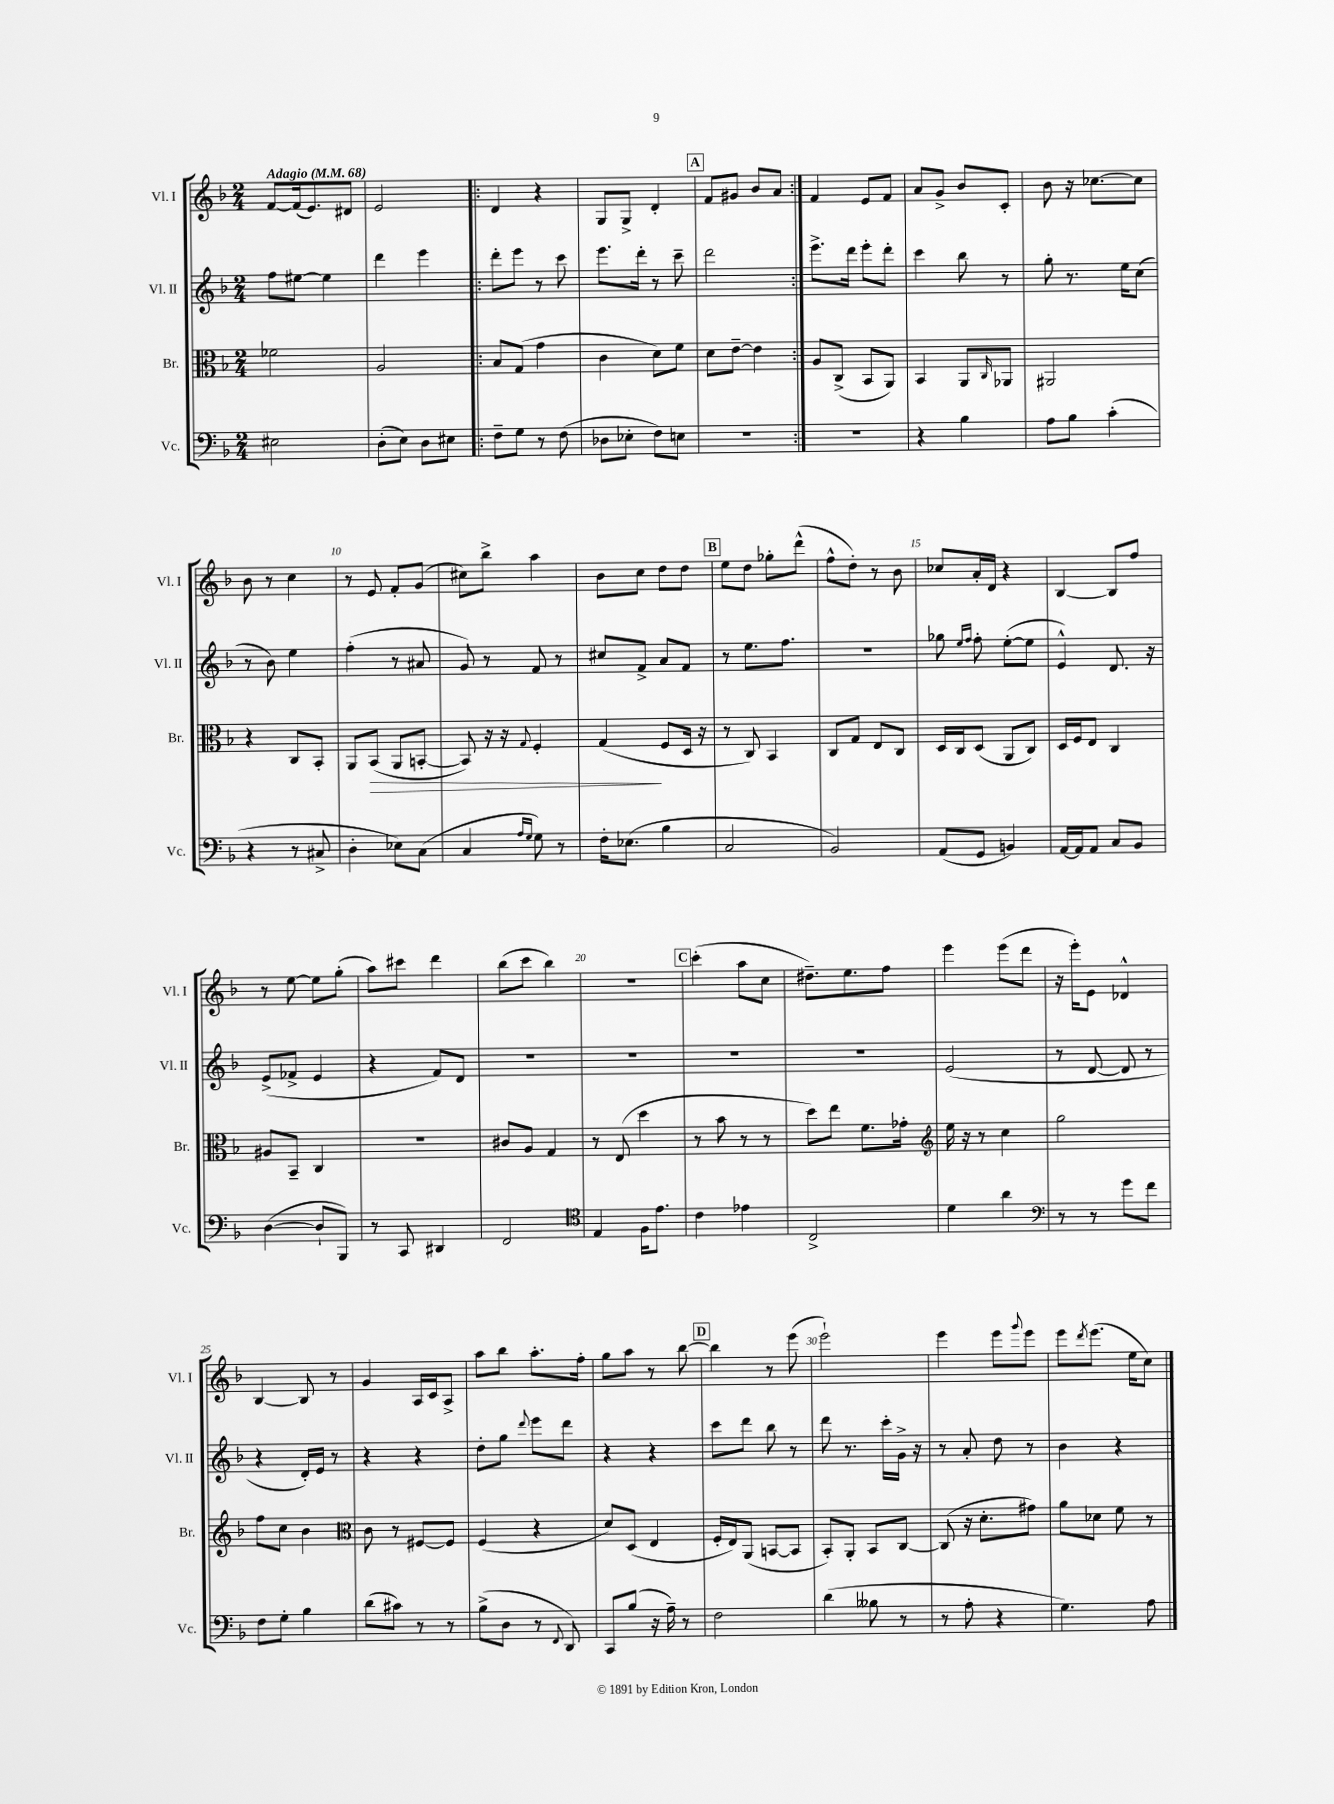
<<
\new StaffGroup <<
\new Staff = "s0" \with { instrumentName = "Vl. I" shortInstrumentName = "Vl. I" } {
    \clef treble \key f \major \numericTimeSignature \time 2/4 \tempo "Adagio" 4 = 68
    f'8~ f'16( e'8.) dis'8 |
    e'2 |
    \repeat volta 2 { d'4 r4 |
    g8 g8-> d'4-. |
    \mark \markup { \box "A" } f'8 gis'8 bes'8 a'8 | }
    f'4 e'8 f'8 |
    a'8 g'8-> bes'8 c'8-. |
    bes'8 r16 ces''8.~ ces''8 |
    bes'8 r8 c''4 |
    r8 e'8 f'8-. g'8( |
    cis''8) bes''8-> a''4 |
    bes'8 c''8 d''8 d''8 |
    \mark \markup { \box "B" } e''8 d''8 ges''8-. d'''8-^( |
    f''8-^ d''8-.) r8 bes'8 |
    ces''8 a'16-. d'16 r4 |
    bes4~ bes8 f''8 |
    r8 e''8~ e''8 g''8-.( |
    a''8) cis'''8 d'''4 |
    bes''8( c'''8 bes''4) |
    R2 |
    \mark \markup { \box "C" } c'''4-.( a''8 c''8 |
    dis''8.--) e''8. f''8 |
    e'''4 e'''8( d'''8 |
    r16 e'''16-.) e'8 des'4-^ |
    bes4~ bes8 r8 |
    g'4 a16 c'16 a8-> |
    a''8 bes''8 a''8.-. f''16-. |
    g''8 a''8 r8 bes''8~ |
    \mark \markup { \box "D" } bes''4 r8 e'''8( |
    e'''2-!) |
    e'''4 e'''8 \appoggiatura { g'''8 } e'''8 |
    e'''8 \acciaccatura { d'''8 } e'''8.( e''16 c''8) \bar "|." |
}
\new Staff = "s1" \with { instrumentName = "Vl. II" shortInstrumentName = "Vl. II" } {
    \clef treble \key f \major \numericTimeSignature \time 2/4
    f''8 eis''8~ eis''4 |
    d'''4 e'''4 |
    \repeat volta 2 { d'''8-. e'''8 r8 c'''8 |
    e'''8. d'''16-. r8 c'''8-- |
    \mark \markup { \box "A" } d'''2 | }
    e'''8.-> d'''16 e'''8-. d'''8-. |
    c'''4 bes''8 r8 |
    g''8-. r8. e''16 c''8( |
    r8 bes'8) e''4 |
    f''4-.( r8 ais'8 |
    g'8) r8 f'8 r8 |
    cis''8 f'8-> a'8 f'8 |
    \mark \markup { \box "B" } r8 e''8. f''8. |
    R2 |
    ges''8 \grace { e''16 f''16 } f''8-. e''8~-.( e''8 |
    e'4-^) d'8. r16 |
    e'8->( fes'8-> e'4 |
    r4 f'8) d'8 |
    R2 |
    R2 |
    \mark \markup { \box "C" } R2 |
    R2 |
    e'2( |
    r8 d'8~ d'8 r8 |
    r4 d'16-.) e'16 r8 |
    r4 r4 |
    d''8-. g''8 \appoggiatura { d'''8 } e'''8 d'''8 |
    r4 r4 |
    \mark \markup { \box "D" } c'''8 d'''8 bes''8 r8 |
    d'''8 r8. c'''16-. g'16-> r16 |
    r8 a'8-. d''8 r8 |
    bes'4 r4 \bar "|." |
}
\new Staff = "s2" \with { instrumentName = "Br." shortInstrumentName = "Br." } {
    \clef alto \key f \major \numericTimeSignature \time 2/4
    fes'2 |
    a2 |
    \repeat volta 2 { bes8 g8( g'4 |
    c'4 d'8) f'8 |
    \mark \markup { \box "A" } d'8 e'8~-- e'4 | }
    a8 c8->( bes,8 a,8) |
    bes,4 a,8 \grace { c16 } aes,8 |
    ais,2 |
    r4 c8 bes,8-. |
    a,8 bes,8\>( a,8 b,8~-. |
    b,8) r16 r16 \appoggiatura { g8 } f4-. |
    g4\!( f8 d16 r16 |
    \mark \markup { \box "B" } r8 c8) bes,4 |
    c8 g8 e8 c8 |
    d16 c16 d8( a,8 c8) |
    d16 f16 e8 c4 |
    ais8 bes,8-- c4 |
    r2 |
    cis'8 a8 g4 |
    r8 e8( d''4 |
    \mark \markup { \box "C" } r8 bes'8 r8 r8 |
    d''8) e''8 f'8. ges'16-. |
    \clef treble e''16 r16 r8 c''4 |
    g''2 |
    f''8 c''8 bes'4 |
    \clef alto c'8 r8 fis8~ fis8 |
    f4( r4 |
    d'8) d8( e4 |
    \mark \markup { \box "D" } f16-. e16) a,8( b,8~ b,8 |
    bes,8-.) a,8-. bes,8 c8~ |
    c8( r16 d'8.-. gis'8) |
    a'8 des'8 f'8 r8 \bar "|." |
}
\new Staff = "s3" \with { instrumentName = "Vc." shortInstrumentName = "Vc." } {
    \clef bass \key f \major \numericTimeSignature \time 2/4
    eis2 |
    d8-.( e8) d8 eis8 |
    \repeat volta 2 { f8-- g8 r8 f8( |
    des8 ees8-. f8) e8 |
    \mark \markup { \box "A" } R2 | }
    R2 |
    r4 bes4 |
    a8 bes8 c'4-.( |
    r4 r8 cis8-> |
    d4-. ees8) c8( |
    c4 \grace { a16 g16 } g8) r8 |
    f16-. ees8.( bes4 |
    \mark \markup { \box "B" } c2 |
    bes,2) |
    a,8( g,8 b,4) |
    a,16~ a,16 a,8 c8 bes,8 |
    d4~( d8-! bes,,8) |
    r8 c,8 dis,4 |
    f,2 |
    \clef tenor e4 f16 e'8. |
    \mark \markup { \box "C" } c'4 ees'4 |
    c2-> |
    d'4 a'4 |
    \clef bass r8 r8 g'8 f'8 |
    f8 g8-. bes4 |
    d'8( cis'8) r8 r8 |
    bes8->( d8 r8 \appoggiatura { f,8 } d,8) |
    c,8 bes8( r16 a16--) r8 |
    \mark \markup { \box "D" } f2 |
    d'4( beses8 r8 |
    r8 a8-. r4 |
    g4.) a8 \bar "|." |
}
>>
>>
\layout { \context { \Score \override BarNumber.break-visibility = ##(#f #t #t) barNumberVisibility = #(every-nth-bar-number-visible 5) } }
